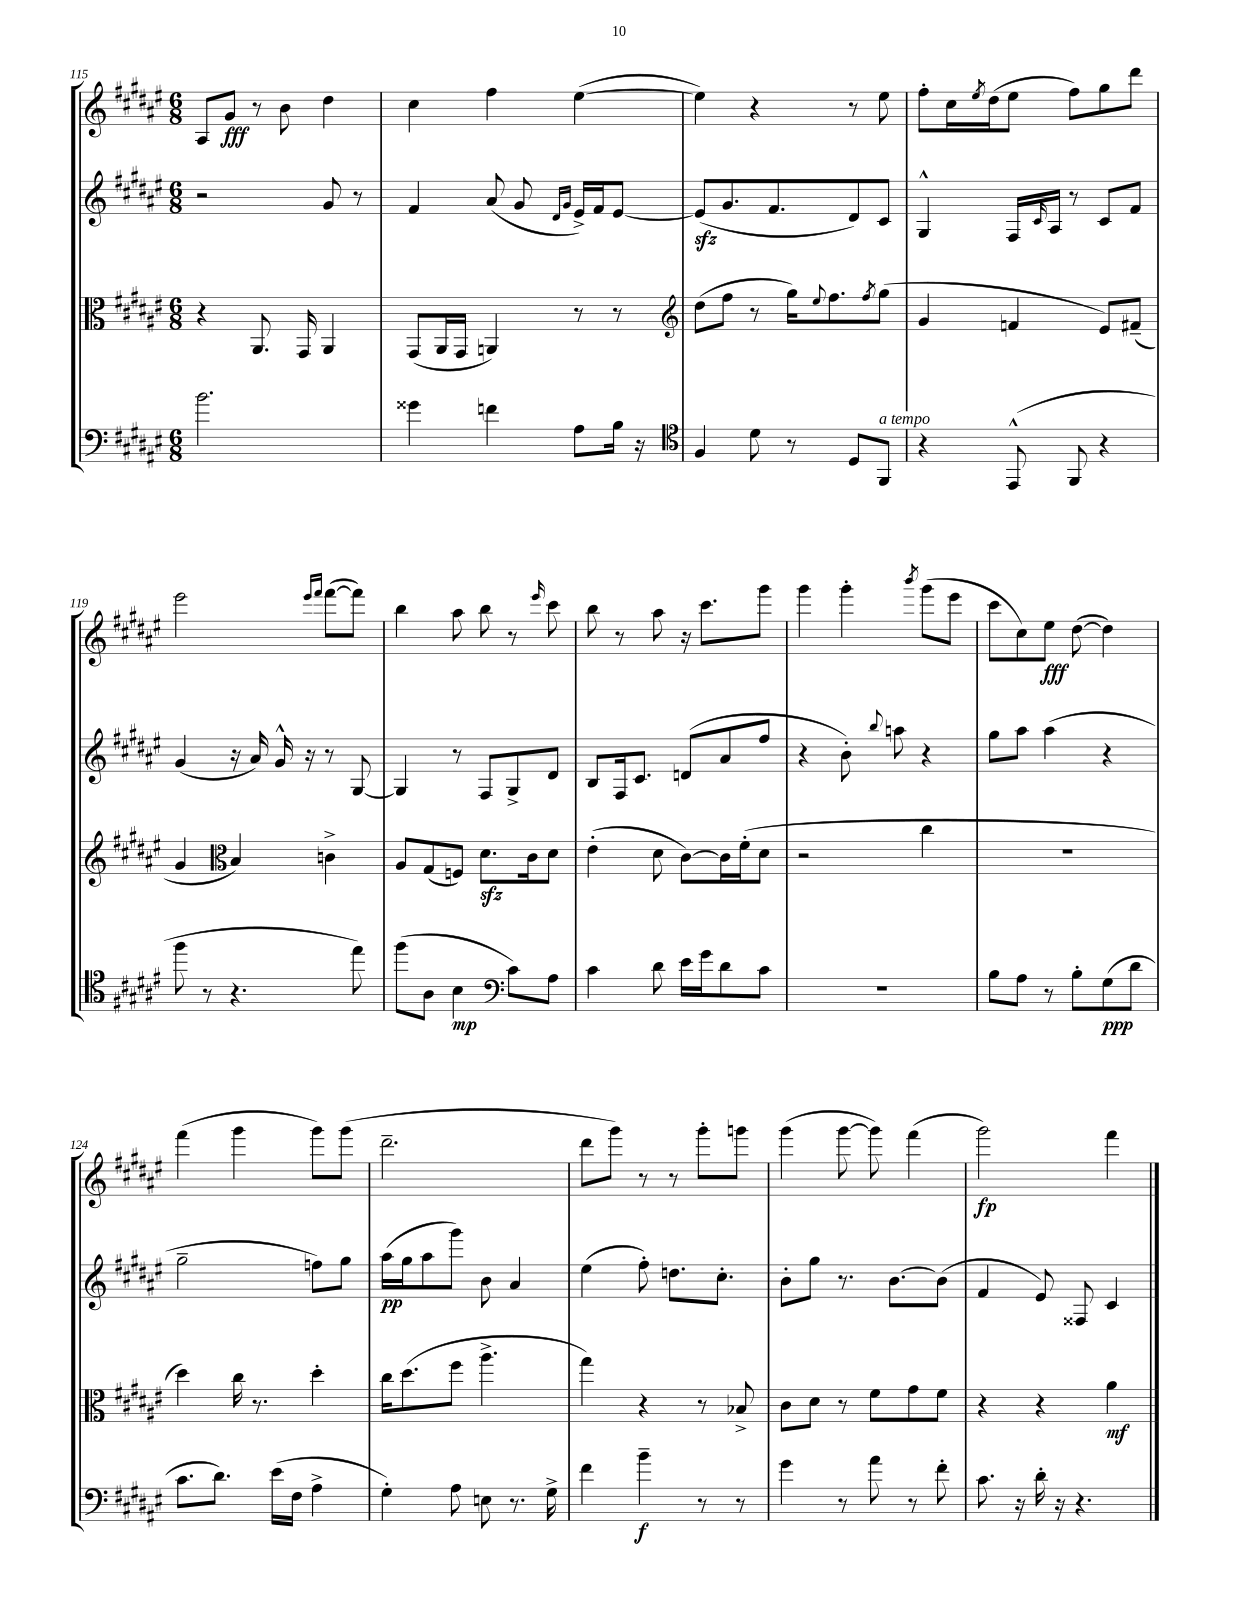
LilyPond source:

<<
\new StaffGroup <<
\new Staff = "s0" {
    \clef treble \key fis \major \numericTimeSignature \time 6/8
    ais8 gis'8\fff r8 b'8 dis''4 |
    cis''4 fis''4 eis''4~( |
    eis''4) r4 r8 eis''8 |
    fis''8-. cis''16 \acciaccatura { eis''8 } dis''16( eis''8 fis''8) gis''8 dis'''8 |
    eis'''2 \grace { eis'''16 fis'''16 } fis'''8~( fis'''8) |
    b''4 ais''8 b''8 r8 \grace { eis'''16 } cis'''8 |
    b''8 r8 ais''8 r16 cis'''8. gis'''8 |
    gis'''4 gis'''4-. \acciaccatura { b'''8 } gis'''8( eis'''8 |
    cis'''8 cis''8) eis''8\fff dis''8~( dis''4) |
    fis'''4( gis'''4 gis'''8) gis'''8( |
    dis'''2.-- |
    dis'''8 gis'''8) r8 r8 gis'''8-. g'''8 |
    gis'''4( gis'''8~ gis'''8) fis'''4( |
    gis'''2\fp) fis'''4 \bar "|." |
}
\new Staff = "s1" {
    \clef treble \key fis \major \numericTimeSignature \time 6/8
    r2 gis'8 r8 |
    fis'4 ais'8( gis'8 \grace { dis'16 gis'16 } eis'16->) fis'16 eis'8~ |
    eis'8\sfz( gis'8. fis'8. dis'8) cis'8 |
    gis4-^ fis16 \grace { cis'16 } ais16 r8 cis'8 fis'8 |
    gis'4( r16 ais'16) gis'16-^ r16 r8 gis8~ |
    gis4 r8 fis8 gis8-> dis'8 |
    b8 fis16 cis'8. d'8( ais'8 fis''8 |
    r4 b'8-.) \appoggiatura { b''8 } a''8 r4 |
    gis''8 ais''8 ais''4( r4 |
    gis''2-- f''8) gis''8 |
    ais''16\pp( gis''16 ais''8 gis'''8) b'8 ais'4 |
    eis''4( fis''8-.) d''8. cis''8.-. |
    b'8-. gis''8 r8. b'8.~ b'8( |
    fis'4 eis'8) fisis8 cis'4 \bar "|." |
}
\new Staff = "s2" {
    \clef alto \key fis \major \numericTimeSignature \time 6/8
    r4 ais,8. gis,16 ais,4 |
    gis,8( ais,16 gis,16 a,4) r8 r8 |
    \clef treble dis''8( fis''8 r8 gis''16) \appoggiatura { eis''8 } fis''8. \acciaccatura { fis''8 } gis''8( |
    gis'4 f'4 eis'8) fis'8--( |
    gis'4 \clef alto b4) c'4-> |
    ais8 gis8( f8) dis'8.\sfz cis'16 dis'8 |
    eis'4-.( dis'8 cis'8~) cis'16 fis'16-.( dis'8 |
    r2 cis''4 |
    R2. |
    dis''4) cis''16 r8. dis''4-. |
    cis''16 dis''8.( fis''8 ais''4.-> |
    gis''4) r4 r8 bes8-> |
    cis'8 dis'8 r8 fis'8 gis'8 fis'8 |
    r4 r4 ais'4\mf \bar "|." |
}
\new Staff = "s3" {
    \clef bass \key fis \major \numericTimeSignature \time 6/8
    b'2. |
    gisis'4 f'4 ais8 b16 r16 |
    \clef tenor fis4 dis'8 r8 dis8 fis,8^\markup { \italic "a tempo" } |
    r4 eis,8-^( fis,8 r4 |
    fis''8 r8 r4. eis''8) |
    fis''8( ais8 b4\mp \clef bass cis'8) ais8 |
    cis'4 dis'8 eis'16 gis'16 dis'8 cis'8 |
    R2. |
    b8 ais8 r8 b8-. gis8\ppp( dis'8 |
    cis'8. dis'8.) eis'16( fis16 ais4-> |
    gis4-.) ais8 e8 r8. gis16-> |
    fis'4 b'4--\f r8 r8 |
    gis'4 r8 ais'8 r8 fis'8-. |
    cis'8. r16 dis'16-. r16 r4. \bar "|." |
}
>>
>>
\layout { \context { \Score currentBarNumber = #115 } }
